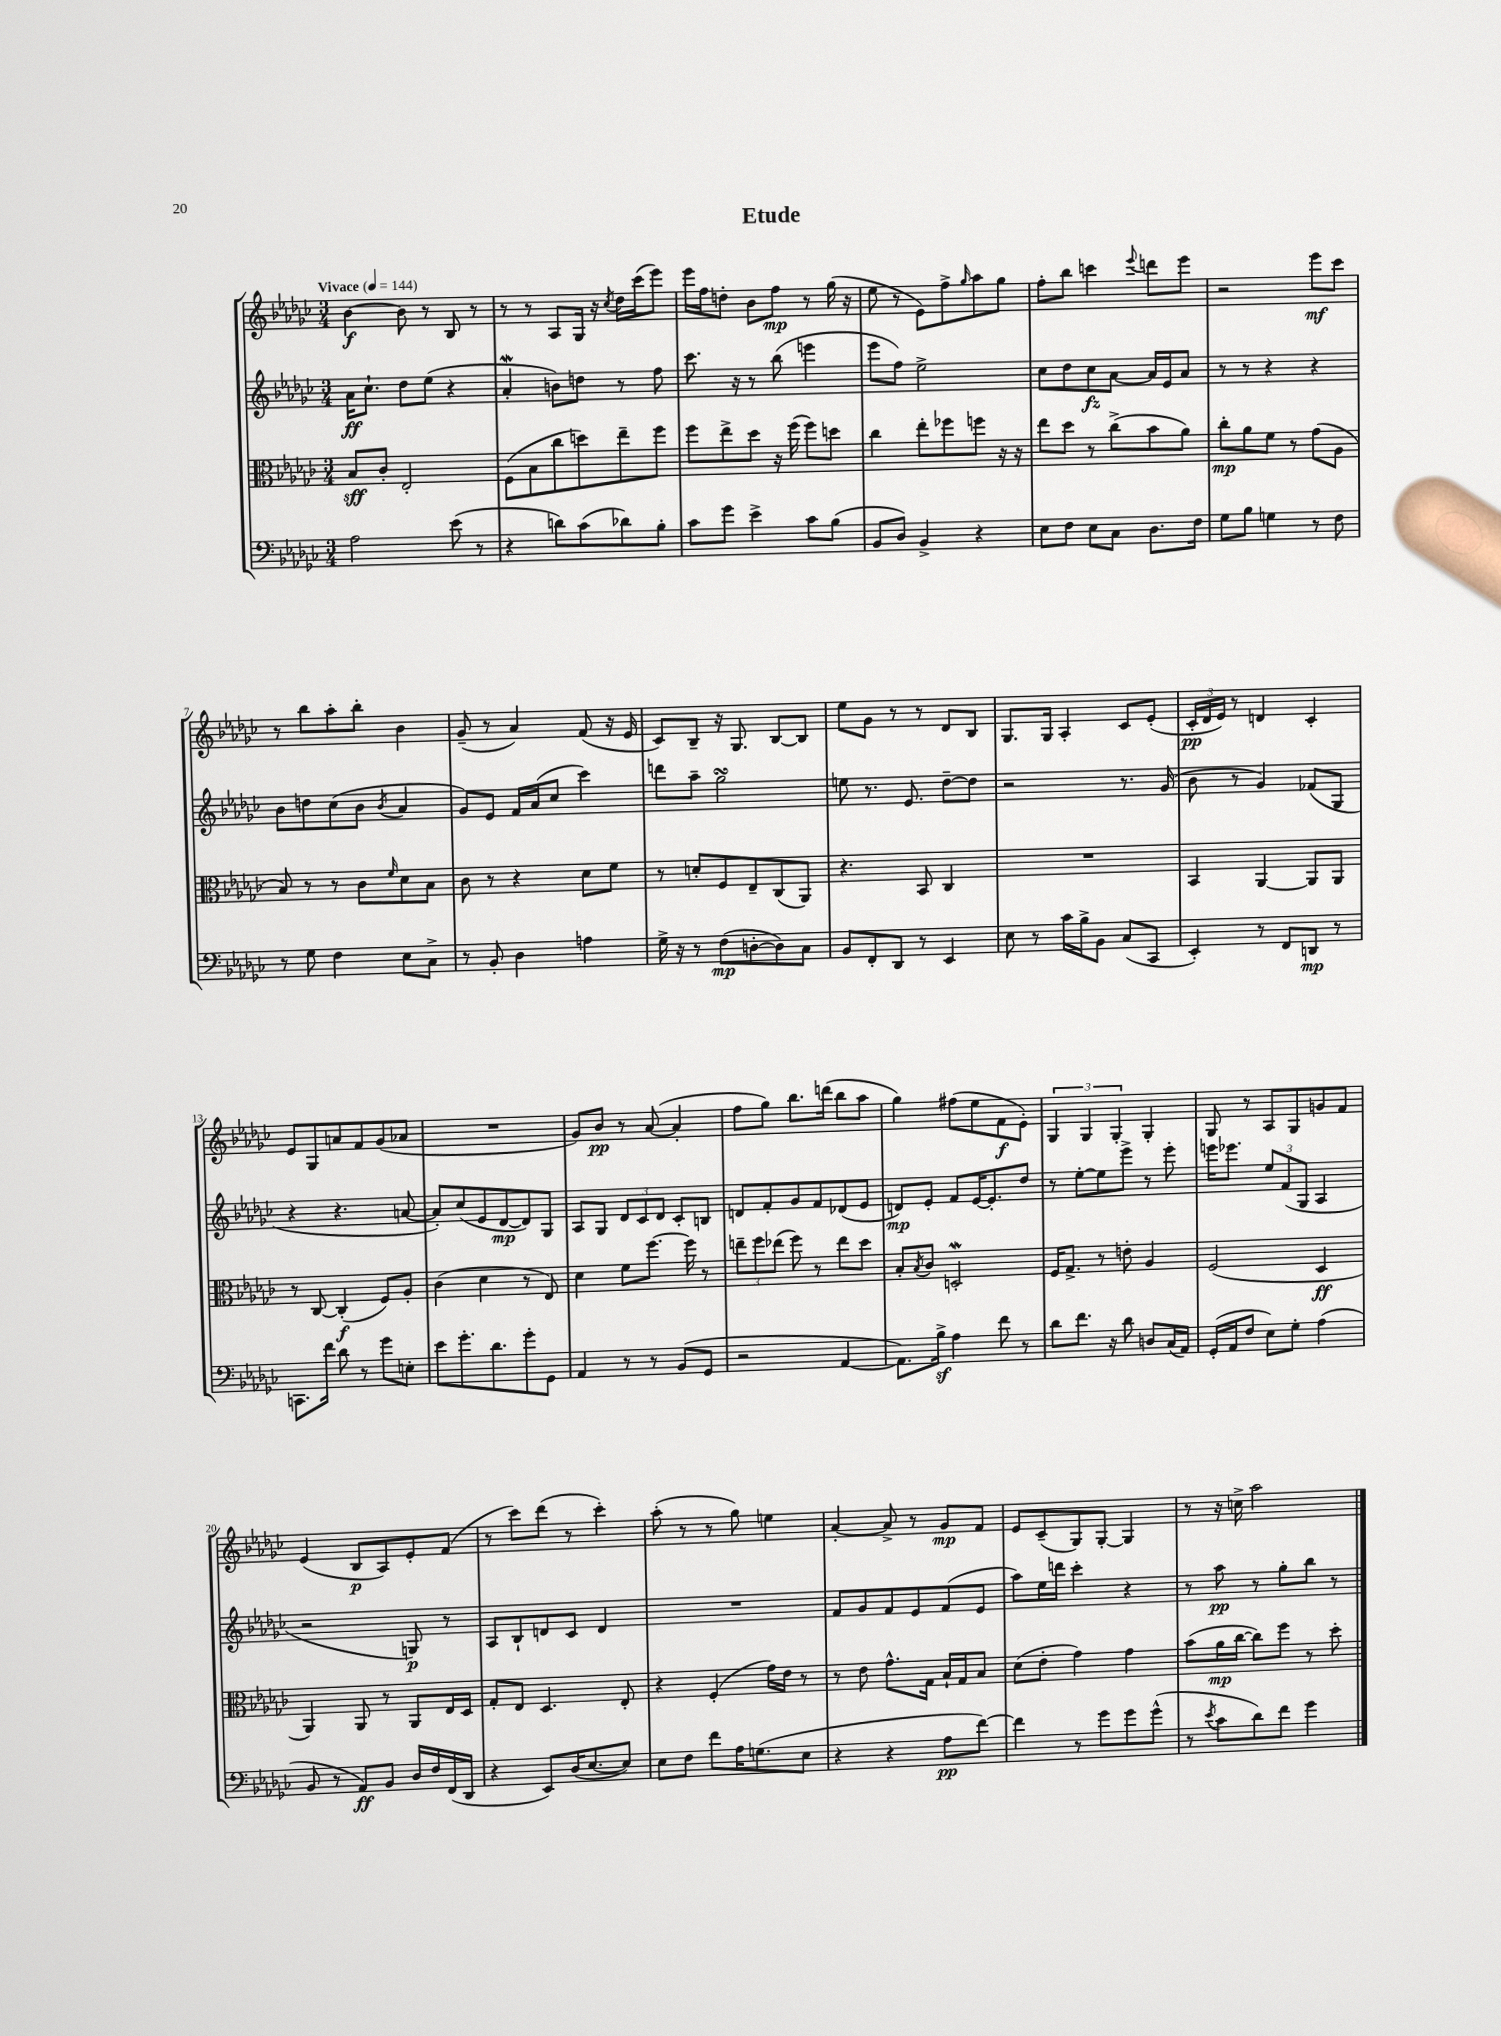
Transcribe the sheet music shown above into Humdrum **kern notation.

**kern	**kern	**kern	**kern
*staff4	*staff3	*staff2	*staff1
*clefF4	*clefC3	*clefG2	*clefG2
*k[b-e-a-d-g-c-]	*k[b-e-a-d-g-c-]	*k[b-e-a-d-g-c-]	*k[b-e-a-d-g-c-]
*M3/4	*M3/4	*M3/4	*M3/4
*MM144	*MM144	*MM144	*MM144
2A-\	8B-/L	16a-\LK	[4b-\
.	.	8.cc-`\J	.
.	8c-'/J	.	.
.	2E-'/	8dd-\L	8b-\]
.	.	(8ee-\J	8r
(8e-\	.	4r	8B-/
8r	.	.	8r
=	=	=	=
4r	(8F\L	4a-'/	8r
.	8B-\	.	8r
8d\L)	8cc-\	8b\L)	8A-/L
(8c-\	8dd\)	8dd\J	16G-/Jk
.	.	.	16r
.	.	.	8qcc-/
8d-\)	8ee-~\	8r	16dd-\LL
.	.	.	(16ccc-\J
8B-'\J	8ff\J	8ff\	8eee-\J)
=	=	=	=
8c-\L	8ff\L	8.ccc-\	16eee-\LL
.	.	.	16ff\J
8g-\J	8ee-^\	.	8dd'\J
.	.	16r	.
4e-^\	8dd-\J	8r	8b-\L
.	16r	(8bb-\	8ff\J
.	(16ff\	.	.
8c-\L	8ff\L)	4eee\	8r
(8B-\J	8dd\J	.	(16gg-\
.	.	.	16r
=	=	=	=
8BB-/L	4cc-\	8eee-\L	8ee-\
8D-/J)	.	8ff\J)	8r
4BB-^/	8ee-'\L	2ee-^\	8e-\L)
.	8ff-\	.	8ff^\
.	.	.	16qqgg-/
4r	8ff\J	.	8aa-\
.	16r	.	8gg-\J
.	16r	.	.
=	=	=	=
8E-\L	8ee-\L	8cc-\L	8ff'\L
8F\J	8dd-\J	8dd-\	8bb-\J
8E-\L	8r	8cc-\	4ccc\
8C-\J	(8cc-^\L	[8a-\J	.
.	.	.	8qqeee-/
8.D-\L	8b-\	16a-/]LL	8ddd\L
.	.	16e-/J	.
.	8a-\J)	8a-/J	8eee-\J
16F\Jk	.	.	.
=	=	=	=
8G-\L	8cc-'\L	8r	2r
8B-\J	8a-\	8r	.
4G\	8f\J	4r	.
.	8r	.	.
8r	(8g-\L	4r	8eee-\L
8F\	8A-\J	.	8ccc-\J
=	=	=	=
8r	8B-/)	8b-\L	8r
8G-\	8r	8dd\	8bb-\L
4F\	8r	(8cc-\	8aa-'\
.	8c-\L	8b-\J	8bb-'\J
.	16qqf/	8qb-/	.
8E-\L	8d-\	4a-/	4b-\
8C-^\J	8B-\J	.	.
=	=	=	=
8r	8c-\	8g-/L)	(8g-~/
8BB-'/	8r	8e-/J	8r
4D-\	4r	16f/LL	4a-/)
.	.	(16a-/J	.
.	.	8cc-/J	.
4A\	8d-\L	4ccc-\)	(8f/
.	8f\J	.	16r
.	.	.	16e-/
=	=	=	=
16G-^\	8r	8ddd\L	8c-/L)
16r	.	.	.
8r	8d'/L	8aa-~\J	8B-~/J
(8F\L	8F/	2gg-\	16r
.	.	.	8.G-/
[8D'\	8E-~/	.	.
8D\])	(8C-/	.	[8B-/L
8C-\J	8AA-/J)	.	8B-/]J
=	=	=	=
8BB-/L	4.r	8ee\	8ee-\L
8FF'/	.	8.r	8g-\J
8DD-/J	.	.	8r
.	.	8.e-/	.
8r	8BB-/	.	8r
4EE-/	4C-/	[8dd-~\L	8d-/L
.	.	8dd-\]J	8B-/J
=	=	=	=
8E-\	2.r	2r	8.G-/L
8r	.	.	.
.	.	.	16G-/Jk
16c-\LL	.	.	4A-'/
16B-^\J	.	.	.
8BB-\J	.	.	.
(8C-/L	.	8.r	8c-/L
8CC-/J	.	.	(8e-'/J
.	.	(16g-/	.
=	=	=	=
4EE-'/)	4BB-/	8b-\	24c-'/LL
.	.	.	24d-/
.	.	.	24e-/JJ)
.	.	8r	8r
8r	[4AA-/	4g-/)	4d/
8FF/L	.	.	.
8DD/J	8AA-/]L	(8f-/L	4c-'/
8r	8AA-/J	8G-/J	.
=	=	=	=
8.CC\L	8r	4r	8e-/L
.	[8C-/	.	8G-/
16f\Jk	.	.	.
8d-\	(4C-'/]	4.r	8a/
8r	.	.	8f/
8g-\L	8F/L)	.	(8g-/
8E'\J	8A-'/J	[8a/	8a-/J
=	=	=	=
8e-\L	(4c-\	8a'/]L)	2.r
8.g-'\	.	(8cc-/	.
.	4d-\	8e-/	.
8.d-\	.	.	.
.	.	[8d-/	.
8g-'\	8r	8d-/])	.
8GG-\J	8E-/)	8G-/J	.
=	=	=	=
4AA-/	4d-\	8A-/L	8g-/L)
.	.	8G-/J	8b-/J
8r	8f\L	12d-/L	8r
.	.	12c-/	.
8r	[8.ff\J	.	([8a-/
.	.	12d-/J	.
(8BB-/L	.	8c-'/L	4a-'/]
.	16ff\]	.	.
8GG-/J	8r	8B/J	.
=	=	=	=
2r	12ee~\L	8d/L	8ff\L
.	12ff\	.	.
.	.	8f'/	8gg-\J)
.	(12ee-\J	.	.
.	8ff\)	8g-/	8.bb-\L
.	8r	8f/	.
.	.	.	(16ddd\Jk
[4AA-/	8ee-\L	(8d-/	8bb-\L
.	8dd-\J	8e-/J	8aa-\J
=	=	=	=
8.AA-\]L)	8B-'/L	8d/L)	4gg-\)
.	8qB-/	.	.
.	8c-/J	8e-'/J	.
16B-^\Jk	.	.	.
4A-\	2D'/	8f/L	(8ff#\L
.	.	[16e-/K	8ee-\
.	.	8.e-'/]	.
8f\	.	.	8f\
8r	.	8dd-/J	8e-'\J)
=	=	=	=
8d-\L	16F/LK	8r	6G-/
.	8.G-^/J	.	.
8.f\J	.	[8ee-'\L	.
.	.	.	6G-/
.	8r	8ee-\]	.
16r	.	.	.
.	.	.	6G-'/
8d-\	8e'\	8eee-^\J	.
8D/L	4A-/	8r	4G-'/
(16C-/L	.	8eee-'\	.
16AA-/JJ)	.	.	.
=	=	=	=
(16GG-'/LL	(2F/	16eee\LK	8G-/
16AA-/J	.	8.eee-\J	.
8F/J	.	.	8r
8E-\L)	.	12ee-/L	8A-/L
.	.	(12f/	.
8G-'\J	.	.	8G-/
.	.	12G-/J	.
(4A-\	4D-/	4A-/	8g/
.	.	.	8f/J
=	=	=	=
8BB-/	4AA-/)	2r	(4e-/
8r	.	.	.
8AA-/L)	8AA-/	.	8B-/L
8BB-/J	8r	.	8A-/)
16D-/LL	8AA-/L	8G/)	8e-'/
16F/	.	.	.
(16FF/	16E-/L	8r	(8f/J
16DD-/JJ	16D-/JJ	.	.
=	=	=	=
4r	8G-'/L	8A-/L	8r
.	8E-/J	8B-`/	8ccc-\L)
8EE-/L)	4.D-/	8d/	(8ddd-\J
(16D-/K	.	8c-/J	8r
[8.E-/	.	.	.
.	.	4d/	4ccc-'\)
8E-/]J)	8E-'/	.	.
=	=	=	=
8E-\L	4r	2.r	(8aa-'\
8F\J	.	.	8r
8f\L	(4F'/	.	8r
16A-\K	.	.	8gg-\)
(8.G\	.	.	.
.	16g-\LL)	.	4ee\
.	16e-\JJ	.	.
8E-\J	8r	.	.
=	=	=	=
4r	8r	8f/L	[4a-'/
.	8e-\	8g-/	.
4r	8.g-^^\L	8f/	8a-^/]
.	.	8e-/	8r
.	16G-\Jk	.	.
8A-\L	16B-`/LL	(8f/	8g-/L
.	16G-/J	.	.
[8f\J)	8B-/J	8e-/J	8f/J
=	=	=	=
4f\]	(8d-\L	8aa-\L)	8e-/L
.	8e-'\J	16ee-\L	(8c-~/
.	.	16ddd\JJ	.
8r	4g-\)	4ccc-'\	8G-/)
8g-\L	.	.	[8G-'/J
8g-\	4g-\	4r	4G-/]
(8g-^^\J	.	.	.
=	=	=	=
8r	(8b-\L	8r	8r
8qe-/	.	.	.
8c-\L	16a-\L	8aa-\	16r
.	[16cc-\JJ	.	16cc^\
8d-\)	8cc-\]L)	8r	2aa-\
8f\J	8ff\J	8gg-'\L	.
4g-\	8r	8bb-\J	.
.	8dd-'\	8r	.
==	==	==	==
*-	*-	*-	*-
